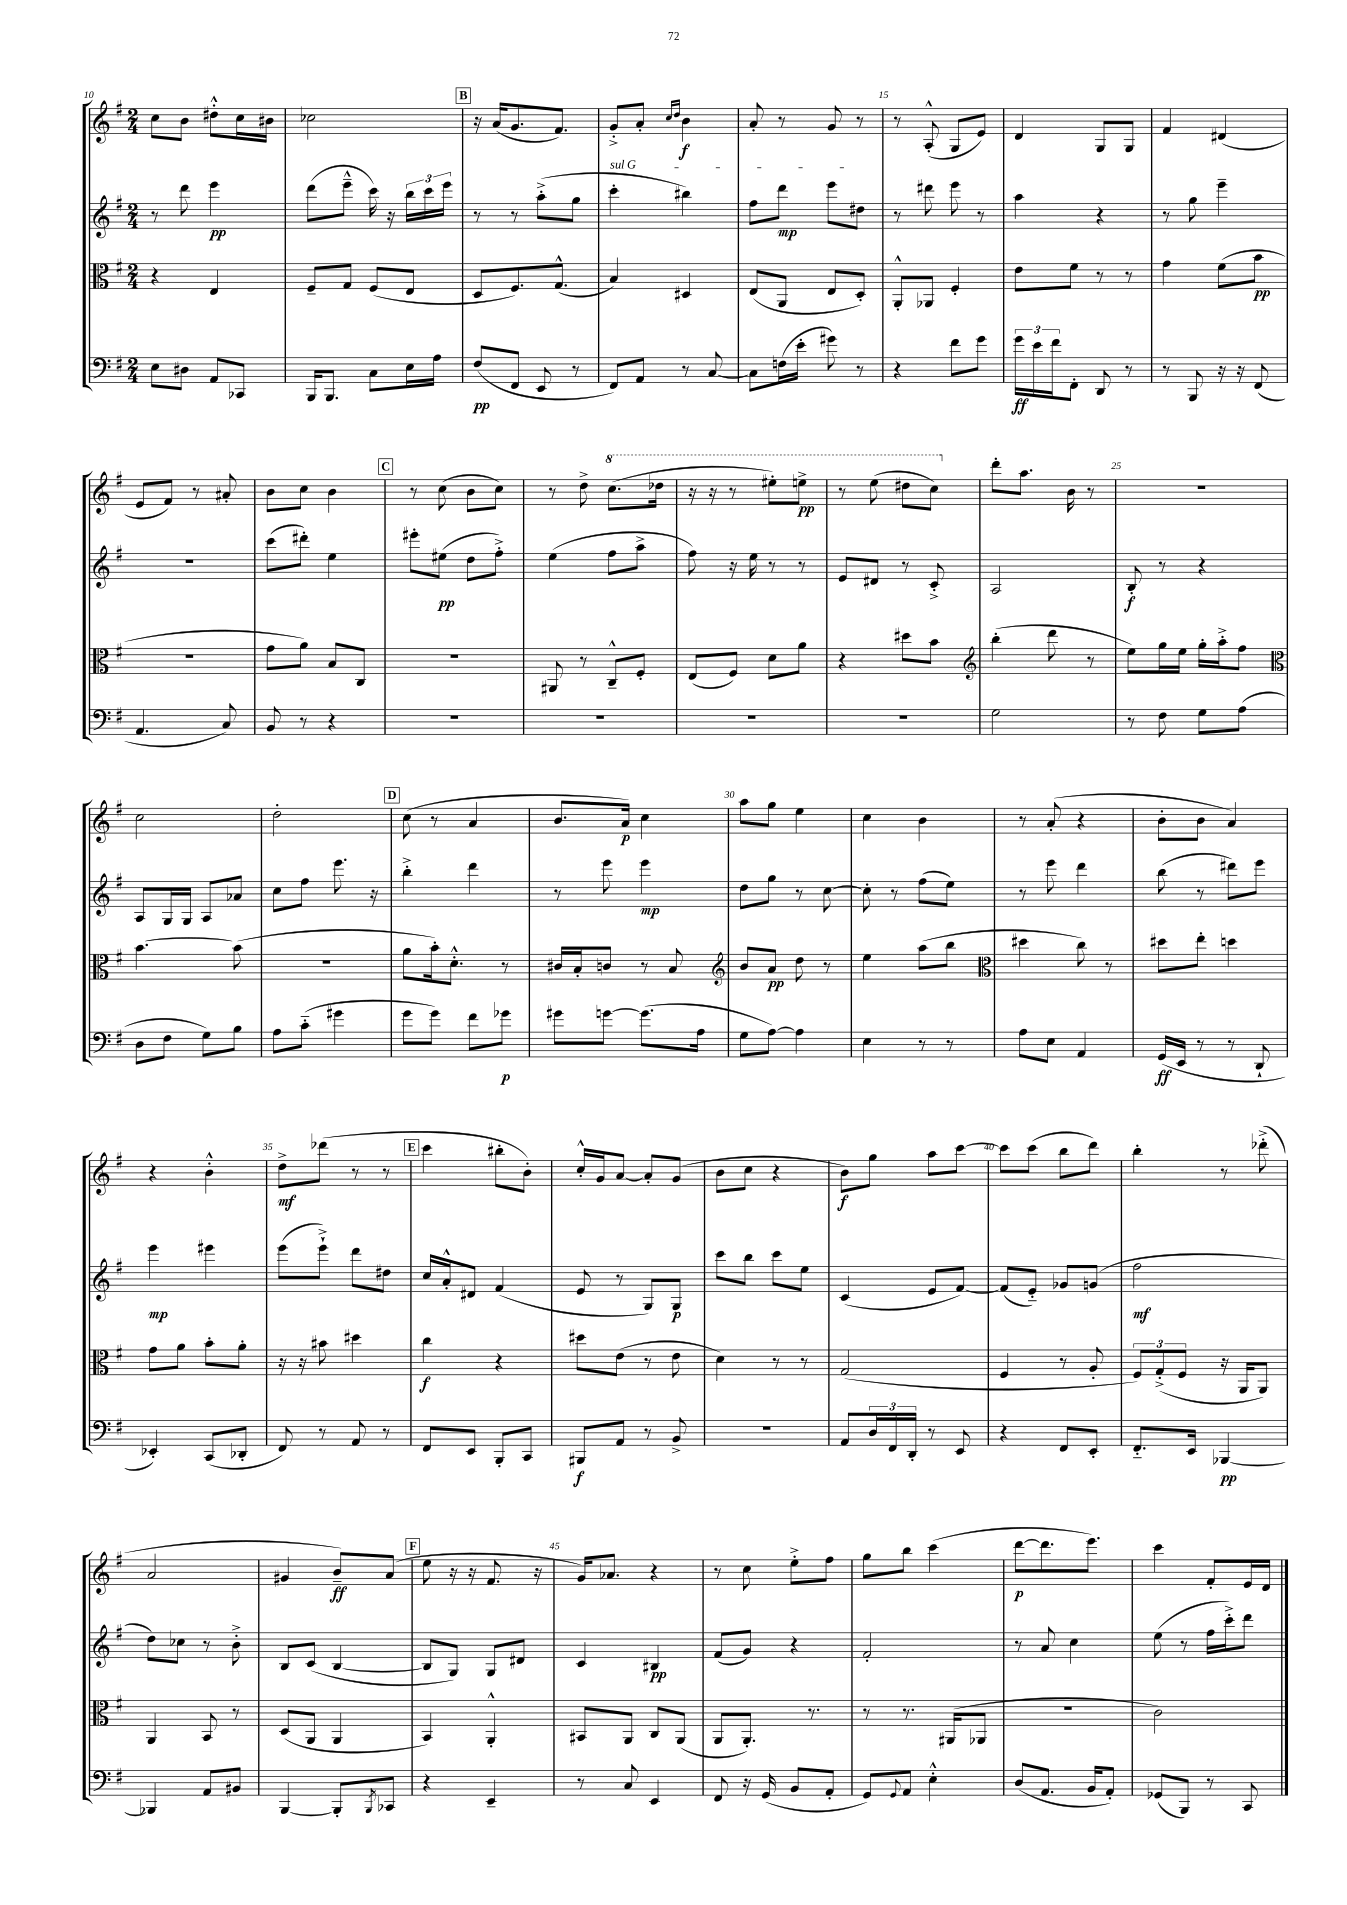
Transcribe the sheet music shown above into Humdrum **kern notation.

**kern	**dynam	**kern	**dynam	**kern	**dynam	**kern	**dynam
*part4	*part4	*part3	*part3	*part2	*part2	*part1	*part1
*staff4	*staff4	*staff3	*staff3	*staff2	*staff2	*staff1	*staff1
*clefF4	*	*clefC3	*	*clefG2	*	*clefG2	*
*k[f#]	*	*k[f#]	*	*k[f#]	*	*k[f#]	*
*M2/4	*	*M2/4	*	*M2/4	*	*M2/4	*
=10	=10	=10	=10	=10	=10	=10	=10
8E\L	.	4r	.	8r	.	8cc\L	.
8D#X\J	.	.	.	8ddd\	.	8b\J	.
8AA/L	.	4E/	.	4eee\	pp	8dd#X'^^\L	.
8CC-X/J	.	.	.	.	.	16cc\L	.
.	.	.	.	.	.	16b#X\JJ	.
=11	=11	=11	=11	=11	=11	=11	=11
16BBB/KL	.	8F#~/L	.	(8ddd\L	.	2cc-X\	.
8.BBB/J	.	.	.	.	.	.	.
.	.	8G/J	.	8eee~^^\J	.	.	.
8C\L	.	(8F#/L	.	16ccc\)	.	.	.
.	.	.	.	16r	.	.	.
16E\L	.	8E/J	.	24bb\LL	.	.	.
.	.	.	.	24ccc\	.	.	.
16A\JJ	.	.	.	.	.	.	.
.	.	.	.	24eee\JJ	.	.	.
!!LO:REH:place=s1:t=B
=12	=12	=12	=12	=12	=12	=12	=12
(8F#/L	pp	8D/L	.	8r	.	16r	.
.	.	.	.	.	.	(16a/KL	.
8FF#/J	.	8.F#/)	.	8r	.	8.g/	.
8EE/	.	.	.	(8aa'^\L	.	.	.
.	.	(8.G^^/J	.	.	.	8.f#/J)	.
8r	.	.	.	8gg\J	.	.	.
=13	=13	=13	=13	=13	=13	=13	=13
!	!	!	!	!LO:TX:a:i:t=sul G	!	!	!
8FF#/L)	.	4B/)	.	4ccc'\	.	8g'^/L	.
8AA/J	.	.	.	.	.	8a'/J	.
.	.	.	.	.	.	16qqcc/LL	.
.	.	.	.	.	.	16qqdd/JJ	.
8r	.	4D#X/	.	4bb#X\)	.	4b\	f
[8C/	.	.	.	.	.	.	.
=14	=14	=14	=14	=14	=14	=14	=14
8C\L]	.	(8E/L	.	8ff#\L	.	8a'/	.
(16Fn\L	.	8AA/J	.	8ddd\J	mp	8r	.
16e'\JJ	.	.	.	.	.	.	.
8g#X\)	.	8E/L	.	8eee\L	.	8g/	.
8r	.	8D'/J)	.	8dd#X\J	.	8r	.
=15	=15	=15	=15	=15	=15	=15	=15
4r	.	8AA'^^/L	.	8r	.	8r	.
.	.	8AA-X/J	.	8ddd#X\	.	(8A'^^/	.
8f#\L	.	4F#'/	.	8eee\	.	8G/L	.
8g\J	.	.	.	8r	.	8e/J)	.
=16	=16	=16	=16	=16	=16	=16	=16
24g\LL	ff	8e\L	.	4aa\	.	4d/	.
24e\	.	.	.	.	.	.	.
24f#\J	.	.	.	.	.	.	.
8FF#'\J	.	8f#\J	.	.	.	.	.
8DD/	.	8r	.	4r	.	8G/L	.
8r	.	8r	.	.	.	8G/J	.
=17	=17	=17	=17	=17	=17	=17	=17
8r	.	4g\	.	8r	.	4f#/	.
8BBB/	.	.	.	8gg\	.	.	.
16r	.	(8f#\L	.	4eee~\	.	(4d#X/	.
16r	.	.	.	.	.	.	.
(8FF#/	.	8b\J	pp	.	.	.	.
!!LO:LB:g=z
=18	=18	=18	=18	=18	=18	=18	=18
4.AA/	.	2r	.	2r	.	8e/L	.
.	.	.	.	.	.	8f#/J)	.
.	.	.	.	.	.	8r	.
8C/)	.	.	.	.	.	8a#X'/	.
=19	=19	=19	=19	=19	=19	=19	=19
8BB/	.	8g\L	.	(8ccc\L	.	8b\L	.
8r	.	8a\J)	.	8ddd#X'\J)	.	8cc\J	.
4r	.	8B/L	.	4ee\	.	4b\	.
.	.	8C/J	.	.	.	.	.
!!LO:REH:place=s1:t=C
=20	=20	=20	=20	=20	=20	=20	=20
2r	.	2r	.	8eee#X'\L	.	8r	.
.	.	.	.	(8ee#X\J	pp	(8cc\	.
.	.	.	.	8dd\L	.	8b\L	.
.	.	.	.	8ff#'^\J)	.	8cc\J)	.
=21	=21	=21	=21	=21	=21	=21	=21
2r	.	8AA#X/	.	(4ee\	.	8r	.
.	.	8r	.	.	.	8dd^\	.
*	*	*	*	*	*	*8va	*
.	.	8C~^^/L	.	8ff#\L	.	(8.ccc\L	.
.	.	8F#'/J	.	8aa^\J	.	.	.
.	.	.	.	.	.	16ddd-X\Jk	.
=22	=22	=22	=22	=22	=22	=22	=22
2r	.	(8E/L	.	8ff#\)	.	16r	.
.	.	.	.	.	.	16r	.
.	.	8F#/J)	.	16r	.	8r	.
.	.	.	.	16ee\	.	.	.
.	.	8d\L	.	8r	.	8eee#X'\L)	.
.	.	8a\J	.	8r	.	8eeen^\J	pp
=23	=23	=23	=23	=23	=23	=23	=23
2r	.	4r	.	8e/L	.	8r	.
.	.	.	.	8d#X/J	.	(8eee\	.
.	.	8dd#X\L	.	8r	.	8ddd#X\L	.
.	.	8b\J	.	8c'^/	.	8ccc\J)	.
=24	=24	=24	=24	=24	=24	=24	=24
*	*	*clefG2	*	*	*	*	*
*	*	*	*	*	*	*X8va	*
2G\	.	(4bb'\	.	2A/	.	8ddd'\L	.
.	.	.	.	.	.	8.aa\J	.
.	.	8ddd\	.	.	.	.	.
.	.	.	.	.	.	16b\	.
.	.	8r	.	.	.	8r	.
=25	=25	=25	=25	=25	=25	=25	=25
8r	.	8ee\L)	.	8B'/	f	2r	.
8F#\	.	16gg\L	.	8r	.	.	.
.	.	16ee\JJ	.	.	.	.	.
8G\L	.	16gg'\LL	.	4r	.	.	.
.	.	16aa'^\J	.	.	.	.	.
(8A\J	.	8ff#\J	.	.	.	.	.
!!LO:LB:g=z
=26	=26	=26	=26	=26	=26	=26	=26
*	*	*clefC3	*	*	*	*	*
8D\L	.	[4.b\	.	8A/L	.	2cc\	.
8F#\J	.	.	.	16G/L	.	.	.
.	.	.	.	16G/JJ	.	.	.
8G\L)	.	.	.	8A/L	.	.	.
8B\J	.	(8b\]	.	8a-X/J	.	.	.
=27	=27	=27	=27	=27	=27	=27	=27
8A\L	.	2r	.	8cc\L	.	2dd'\	.
(8c\J	.	.	.	8ff#\J	.	.	.
4g#X\	.	.	.	8.eee\	.	.	.
.	.	.	.	16r	.	.	.
!!LO:REH:place=s1:t=D
=28	=28	=28	=28	=28	=28	=28	=28
8g\L	.	8a\L	.	4bb'^\	.	(8cc\	.
8g\J)	.	16b'\k)	.	.	.	8r	.
.	.	8.d'^^\J	.	.	.	.	.
8f#\L	.	.	.	4ddd\	.	4a/	.
8g-X\J	p	8r	.	.	.	.	.
=29	=29	=29	=29	=29	=29	=29	=29
8g#X\L	.	16c#X/LL	.	8r	.	8.b/L	.
.	.	16B'/J	.	.	.	.	.
[8gn\J	.	8cn/J	.	8eee\	.	.	.
.	.	.	.	.	.	16a/Jk)	p
(8.g\L]	.	8r	.	4eee\	mp	4cc\	.
.	.	8B/	.	.	.	.	.
16A\Jk	.	.	.	.	.	.	.
=30	=30	=30	=30	=30	=30	=30	=30
*	*	*clefG2	*	*	*	*	*
8G\L	.	8b/L	.	8dd\L	.	8aa\L	.
[8A\J)	.	8a/J	pp	8gg\J	.	8gg\J	.
4A\]	.	8dd\	.	8r	.	4ee\	.
.	.	8r	.	[8cc\	.	.	.
=31	=31	=31	=31	=31	=31	=31	=31
4E\	.	4ee\	.	8cc'\]	.	4cc\	.
.	.	.	.	8r	.	.	.
8r	.	(8aa\L	.	(8ff#\L	.	4b\	.
8r	.	8bb\J	.	8ee\J)	.	.	.
=32	=32	=32	=32	=32	=32	=32	=32
*	*	*clefC3	*	*	*	*	*
8A\L	.	4dd#X\	.	8r	.	8r	.
8E\J	.	.	.	8eee\	.	(8a'/	.
4AA/	.	8cc\)	.	4ddd\	.	4r	.
.	.	8r	.	.	.	.	.
=33	=33	=33	=33	=33	=33	=33	=33
(16GG/LL	ff	8dd#X\L	.	(8bb\	.	8b'\L	.
16EE/JJ	.	.	.	.	.	.	.
8r	.	8ee'\J	.	8r	.	8b\J	.
8r	.	4ddn\	.	8ddd#X\L)	.	4a/)	.
8DD`/	.	.	.	8eee\J	.	.	.
!!LO:LB:g=z
=34	=34	=34	=34	=34	=34	=34	=34
4EE-X'/)	.	8g\L	.	4eee\	mp	4r	.
.	.	8a\J	.	.	.	.	.
(8CC/L	.	8b'\L	.	4eee#X\	.	4b'^^\	.
8DD-X'/J	.	8a'\J	.	.	.	.	.
=35	=35	=35	=35	=35	=35	=35	=35
8FF#/)	.	16r	.	(8eee\L	.	8dd^\L	mf
.	.	16r	.	.	.	.	.
8r	.	8b#X\	.	8eee`^\J)	.	(8ddd-X\J	.
8AA/	.	4dd#X\	.	8ddd\L	.	8r	.
8r	.	.	.	8dd#X\J	.	8r	.
!!LO:REH:place=s1:t=E
=36	=36	=36	=36	=36	=36	=36	=36
8FF#/L	.	4cc\	f	16cc/LL	.	4ccc\	.
.	.	.	.	16a'^^/J	.	.	.
8EE/J	.	.	.	8d#X/J	.	.	.
8BBB'/L	.	4r	.	(4f#/	.	8bb#X'\L	.
8CC/J	.	.	.	.	.	8b'\J)	.
=37	=37	=37	=37	=37	=37	=37	=37
8BBB#X/L	f	8dd#X\L	.	8e/	.	16cc'^^/LL	.
.	.	.	.	.	.	16g/J	.
8AA/J	.	(8e\J	.	8r	.	[8a/J	.
8r	.	8r	.	8G/L)	.	8a'/L]	.
8BB^/	.	8e\	.	8G/J	p	(8g/J	.
=38	=38	=38	=38	=38	=38	=38	=38
2r	.	4d\)	.	8ccc\L	.	8b\L	.
.	.	.	.	8bb\J	.	8cc\J	.
.	.	8r	.	8ccc\L	.	4r	.
.	.	8r	.	8ee\J	.	.	.
=39	=39	=39	=39	=39	=39	=39	=39
8AA/L	.	(2G/	.	(4c/	.	8b\L)	f
24D/L	.	.	.	.	.	8gg\J	.
24FF#/	.	.	.	.	.	.	.
24DD'/JJ	.	.	.	.	.	.	.
8r	.	.	.	8e/L	.	8aa\L	.
8EE/	.	.	.	[8f#/J)	.	[8ccc\J	.
=40	=40	=40	=40	=40	=40	=40	=40
4r	.	4F#/	.	(8f#/L]	.	8ccc\L]	.
.	.	.	.	8e/J)	.	(8ccc\J	.
8FF#/L	.	8r	.	8g-X/L	.	8bb\L	.
8EE'/J	.	8A'/	.	(8gn/J	.	8ddd\J)	.
=41	=41	=41	=41	=41	=41	=41	=41
8.FF#/L	.	12F#/L)	.	2ff#\	mf	4bb'\	.
.	.	(12G'^/	.	.	.	.	.
.	.	12F#/J	.	.	.	.	.
16EE/Jk	.	.	.	.	.	.	.
[4BBB-X/	pp	16r	.	.	.	8r	.
.	.	16AA/KL	.	.	.	.	.
.	.	8AA/J)	.	.	.	(8ddd-X'^\	.
!!LO:LB:g=z
=42	=42	=42	=42	=42	=42	=42	=42
4BBB-X/]	.	4AA/	.	8dd\L)	.	2a/	.
.	.	.	.	8cc-X\J	.	.	.
8AA/L	.	8BB/	.	8r	.	.	.
8BB#X/J	.	8r	.	8b'^\	.	.	.
=43	=43	=43	=43	=43	=43	=43	=43
[4BBB/	.	(8D/L	.	8B/L	.	4g#X/	.
.	.	8AA/J	.	(8c/J	.	.	.
8BBB'/L]	.	4AA/	.	[4B/	.	8b~/L)	ff
8qBBB/	.	.	.	.	.	.	.
8CC-X/J	.	.	.	.	.	(8a/J	.
!!LO:REH:place=s1:t=F
=44	=44	=44	=44	=44	=44	=44	=44
4r	.	4BB/)	.	8B/L]	.	8ee\	.
.	.	.	.	8G/J)	.	16r	.
.	.	.	.	.	.	16r	.
4EE~/	.	4AA'^^/	.	8G/L	.	8.f#/	.
.	.	.	.	8d#X/J	.	.	.
.	.	.	.	.	.	16r	.
=45	=45	=45	=45	=45	=45	=45	=45
8r	.	8BB#X/L	.	4c/	.	16g/KL)	.
.	.	.	.	.	.	8.a-X/J	.
8C/	.	8AA/J	.	.	.	.	.
4EE/	.	8C/L	.	4B#X/	pp	4r	.
.	.	(8AA/J	.	.	.	.	.
=46	=46	=46	=46	=46	=46	=46	=46
8FF#/	.	8AA/L	.	(8f#/L	.	8r	.
16r	.	8.AA'/J)	.	8g/J)	.	8cc\	.
(16GG/	.	.	.	.	.	.	.
8BB/L	.	.	.	4r	.	8ee'^\L	.
.	.	8.r	.	.	.	.	.
8AA'/J	.	.	.	.	.	8ff#\J	.
=47	=47	=47	=47	=47	=47	=47	=47
8GG/L)	.	8r	.	2f#'/	.	8gg\L	.
8qqGG/	.	.	.	.	.	.	.
8AA/J	.	8.r	.	.	.	8bb\J	.
4E'^^\	.	.	.	.	.	(4ccc\	.
.	.	(16AA#X/KL	.	.	.	.	.
.	.	8AA-X/J	.	.	.	.	.
=48	=48	=48	=48	=48	=48	=48	=48
(8D/L	.	2r	.	8r	.	[8ddd\L	p
8.AA/J	.	.	.	8a/	.	8.ddd\]	.
.	.	.	.	4cc\	.	.	.
16BB/KL	.	.	.	.	.	8.eee\J)	.
8AA'/J)	.	.	.	.	.	.	.
=49	=49	=49	=49	=49	=49	=49	=49
(8GG-X/L	.	2c\)	.	(8ee\	.	4ccc\	.
8BBB/J)	.	.	.	8r	.	.	.
8r	.	.	.	16ff#\LL	.	8f#'/L	.
.	.	.	.	16ccc'^\J)	.	.	.
8CC/	.	.	.	8ddd\J	.	16e/L	.
.	.	.	.	.	.	16d/JJ	.
==	==	==	==	==	==	==	==
*-	*-	*-	*-	*-	*-	*-	*-
